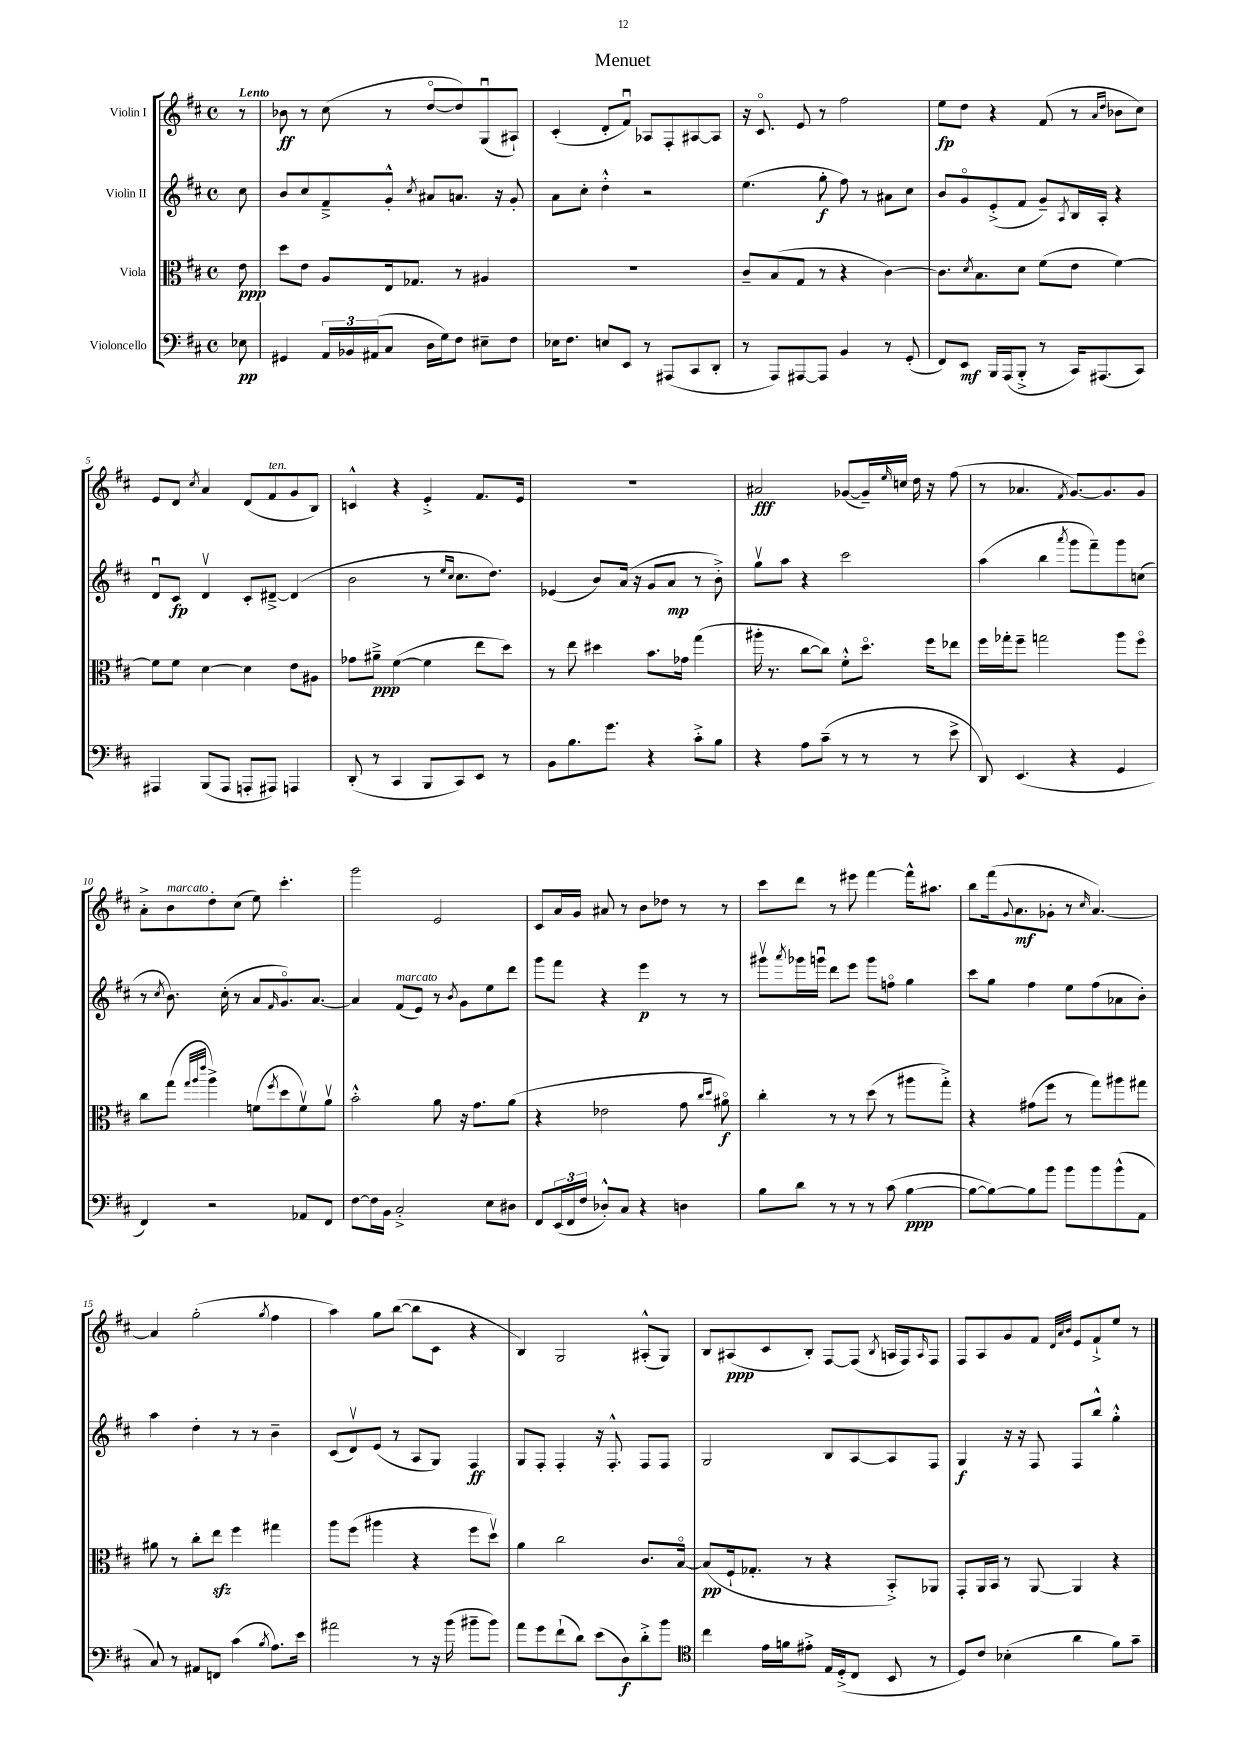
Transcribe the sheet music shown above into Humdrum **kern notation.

**kern	**dynam	**kern	**dynam	**kern	**dynam	**kern	**dynam
*part4	*part4	*part3	*part3	*part2	*part2	*part1	*part1
*staff4	*staff4	*staff3	*staff3	*staff2	*staff2	*staff1	*staff1
*I"Violoncello	*	*I"Viola	*	*I"Violin II	*	*I"Violin I	*
*clefF4	*	*clefC3	*	*clefG2	*	*clefG2	*
*k[f#c#]	*	*k[f#c#]	*	*k[f#c#]	*	*k[f#c#]	*
*M4/4	*	*M4/4	*	*M4/4	*	*M4/4	*
*met(c)	*	*met(c)	*	*met(c)	*	*met(c)	*
=	=	=	=	=	=	=	=
!	!	!	!	!	!	!LO:TX:a:B:t=Lento	!
8E-X\	pp	8e\	ppp	8cc#\	.	8r	.
=1	=1	=1	=1	=1	=1	=1	=1
4GG#X/	.	8dd\L	.	8b/L	.	8b-X\	ff
.	.	8e\J	.	8cc#/	.	8r	.
24AA/LL	.	8A/L	.	8f#~^/	.	(8cc#\	.
24BB-X/	.	.	.	.	.	.	.
(24AA#X/J	.	.	.	.	.	.	.
8C#/J	.	16E/k	.	8g'^^/J	.	8r	.
.	.	8.G-X/J	.	.	.	.	.
.	.	.	.	8qcc#/	.	.	.
16D\LL	.	.	.	8a#X/L	.	[8dd/L	.
16G\J)	.	.	.	.	.	.	.
8F#\J	.	8r	.	8.an/J	.	8dd/])	.
8E#X~\L	.	4A#X/	.	.	.	(8Gu/	.
.	.	.	.	16r	.	.	.
8F#\J	.	.	.	8g'/	.	8A#X`/J)	.
=2	=2	=2	=2	=2	=2	=2	=2
16E-X\KL	.	1r	.	8a\L	.	(4c#'/	.
8.F#\J	.	.	.	.	.	.	.
.	.	.	.	8cc#'\J	.	.	.
8En/L	.	.	.	4dd'^^\	.	8d'/L	.
8EE/J	.	.	.	.	.	8f#u/J)	.
8r	.	.	.	2r	.	8A-X/L	.
(8AAA#X/L	.	.	.	.	.	8F#'/	.
8CC#/	.	.	.	.	.	[8A#X/	.
8DD'/J	.	.	.	.	.	8A#/J]	.
=3	=3	=3	=3	=3	=3	=3	=3
8r	.	8c#~/L	.	(4.ee\	.	16r	.
.	.	.	.	.	.	8.c#/	.
8AAA/L)	.	(8B/	.	.	.	.	.
[8AAA#X/	.	8G/J	.	.	.	8e/	.
8AAA#/J]	.	8r	.	8gg'\	f	8r	.
4BB/	.	4r	.	8ff#\)	.	2ff#\	.
.	.	.	.	8r	.	.	.
8r	.	[4c#\)	.	8a#X\L	.	.	.
(8GG'/	.	.	.	8cc#\J	.	.	.
=4	=4	=4	=4	=4	=4	=4	=4
8FF#/L)	.	8.c#\L]	.	8b/L	.	8ee\L	fp
8EE/J	mf	.	.	8g/	.	8dd\J	.
.	.	8qd/	.	.	.	.	.
.	.	8.B\	.	.	.	.	.
16BBB/LL	.	.	.	(8e'^/	.	4r	.
(16AAA/J	.	.	.	.	.	.	.
8BBB'^/J	.	8d\J	.	8f#/J	.	.	.
8r	.	(8f#\L	.	8g~/L)	.	(8f#/	.
.	.	.	.	8qA/	.	.	.
16CC#/KL)	.	8e\J	.	16B/L	.	8r	.
(8.AAA#X/	.	.	.	16A'/JJ	.	.	.
.	.	.	.	.	.	16qqa/LL	.
.	.	.	.	.	.	16qqdd/JJ	.
.	.	[4f#\)	.	4r	.	8b-X\L	.
8CC#/J)	.	.	.	.	.	8cc#\J)	.
!!LO:LB:g=z
=5	=5	=5	=5	=5	=5	=5	=5
4AAA#X/	.	8f#\L]	.	8du/L	.	8e/L	.
.	.	8f#\J	.	8c#/J	fp	8d/J	.
.	.	.	.	.	.	8qcc#/	.
(8BBB/L	.	[4d\	.	4dv/	.	4a/	.
8AAA#/J	.	.	.	.	.	.	.
8AAAn'/L	.	4d\]	.	8c#'/L	.	(8d/L	.
!	!	!	!	!	!	!LO:TX:a:i:t=ten.	!
8AAA#X/J)	.	.	.	[8d#X~^/J	.	8f#/	.
4AAAn/	.	8e\L	.	(4d#/]	.	8g/	.
.	.	8A#X\J	.	.	.	8B/J)	.
=6	=6	=6	=6	=6	=6	=6	=6
(8DD'/	.	8g-X\L	.	2b\	.	4cn^^/	.
8r	.	8a#X~^\J	ppp	.	.	.	.
4CC#/	.	([4f#\	.	.	.	4r	.
8BBB/L	.	4f#\]	.	8r	.	4e'^/	.
.	.	.	.	16qqee/LL	.	.	.
.	.	.	.	16qqcc#/JJ	.	.	.
8CC#/)	.	.	.	8.cc#\L	.	.	.
8EE/J	.	8ee\L	.	.	.	8.f#/L	.
.	.	.	.	8.dd\J)	.	.	.
8r	.	8dd\J)	.	.	.	.	.
.	.	.	.	.	.	16e/Jk	.
=7	=7	=7	=7	=7	=7	=7	=7
8BB\L	.	8r	.	(4e-X/	.	1r	.
8.B\	.	8ee\	.	.	.	.	.
.	.	4dd#X\	.	8b/L)	.	.	.
8.g\J	.	.	.	.	.	.	.
.	.	.	.	(16a/Jk	.	.	.
.	.	.	.	16r	.	.	.
4r	.	8.b\L	.	8g/L	.	.	.
.	.	.	.	8a/J	mp	.	.
.	.	16g-X\Jk	.	.	.	.	.
8c#'^\L	.	(4gg\	.	8r	.	.	.
8B\J	.	.	.	8b'^\)	.	.	.
=8	=8	=8	=8	=8	=8	=8	=8
4r	.	16aa#X'\	.	8ggv\L	.	2a#X/	fff
.	.	8.r	.	.	.	.	.
.	.	.	.	8aa\J	.	.	.
8A\L	.	[8cc#\L	.	4r	.	.	.
(8c#~\J	.	8cc#\J])	.	.	.	.	.
8r	.	8f#'^^\L	.	2ccc#\	.	([8g-X/L	.
8r	.	8.dd\J	.	.	.	16g-~/L])	.
.	.	.	.	.	.	16qqee/	.
.	.	.	.	.	.	16ccn/JJ	.
8r	.	.	.	.	.	16dd\	.
.	.	16ff#\KL	.	.	.	16r	.
8e^\	.	8ee-X\J	.	.	.	(8ff#\	.
=9	=9	=9	=9	=9	=9	=9	=9
8DD/)	.	16ff#\LL	.	(4aa\	.	8r	.
.	.	16gg-X'\J	.	.	.	.	.
(4.EE/	.	8ff#~\J	.	.	.	4.a-X/	.
.	.	2ggn\	.	4bb\	.	.	.
.	.	.	.	8qaaa/	.	8qf#/	.
4r	.	.	.	8ggg\L	.	[8.g/L)	.
.	.	.	.	8fff#~\)	.	.	.
.	.	.	.	.	.	8.g/]	.
4GG/	.	8aa\L	.	8ggg\	.	.	.
.	.	8ff#\J	.	(8ccn\J	.	8g/J	.
!!LO:LB:g=z
=10	=10	=10	=10	=10	=10	=10	=10
4FF#/)	.	8cc#\L	.	8r	.	8a'^\L	.
.	.	.	.	8qcc#/	.	.	.
!	!	!	!	!	!	!LO:TX:a:i:t=marcato	!
.	.	(8gg\J	.	8.b\)	.	8b\	.
.	.	32qqgg/LLL	.	.	.	.	.
.	.	32qqaa/	.	.	.	.	.
.	.	32qqeee/JJJ	.	.	.	.	.
2r	.	4aa^\)	.	.	.	8dd'\	.
.	.	.	.	(16cc#'\	.	.	.
.	.	.	.	8r	.	(8cc#\J	.
.	.	(8fn\L	.	8a/L	.	8ee\)	.
.	.	8qff#/	.	16qqf#/	.	.	.
.	.	8dd\	.	8.g/)	.	4.ccc#'\	.
8AA-X/L	.	8fv\)	.	.	.	.	.
.	.	.	.	[8.a/J	.	.	.
8FF#/J	.	8av\J	.	.	.	.	.
=11	=11	=11	=11	=11	=11	=11	=11
[8F#\L	.	2b'^^\	.	4a/]	.	2ggg\	.
16F#\L]	.	.	.	.	.	.	.
16BB\JJ	.	.	.	.	.	.	.
!	!	!	!	!LO:TX:a:i:t=marcato	!	!	!
2C#'^/	.	.	.	(8f#/L	.	.	.
.	.	.	.	8e/J)	.	.	.
.	.	8a\	.	8r	.	2e/	.
.	.	.	.	8qb/	.	.	.
.	.	16r	.	8g\L	.	.	.
.	.	8.g\L	.	.	.	.	.
8E\L	.	.	.	8ee\	.	.	.
8D#X\J	.	(8a\J	.	8ddd\J	.	.	.
=12	=12	=12	=12	=12	=12	=12	=12
8FF#/L	.	4r	.	8ggg\L	.	8c#/L	.
(24EE/L	.	.	.	8fff#\J	.	16a/L	.
24FF#/	.	.	.	.	.	.	.
.	.	.	.	.	.	16g/JJ	.
24F#/JJ	.	.	.	.	.	.	.
8D-X'^^/L)	.	2e-X\	.	4r	.	8a#X/	.
8C#/J	.	.	.	.	.	8r	.
4r	.	.	.	4eee\	p	8b\L	.
.	.	.	.	.	.	8dd-X\J	.
4Dn\	.	8g\	.	8r	.	8r	.
.	.	16qqcc#/LL	.	.	.	.	.
.	.	16qqdd/JJ	.	.	.	.	.
.	.	8a#X\)	f	8r	.	8r	.
=13	=13	=13	=13	=13	=13	=13	=13
8B\L	.	4cc#'\	.	8ggg#Xv\L	.	8ccc#\L	.
.	.	.	.	8qaaa/	.	.	.
8d\J	.	.	.	16ggg-X\L	.	8ddd\J	.
.	.	.	.	16gggnu\JJ	.	.	.
8r	.	8r	.	8ddd\L	.	8r	.
8r	.	8r	.	8eee\J	.	8eee#X\	.
8r	.	(8dd\	.	8ggg\L	.	[4fff#\	.
(8c#\	.	8r	.	8ffn\J	.	.	.
[4B\	ppp	8aa#X\L	.	4gg\	.	16fff#^^\KL]	.
.	.	.	.	.	.	8.aa#X\J	.
.	.	8gg'^\J)	.	.	.	.	.
=14	=14	=14	=14	=14	=14	=14	=14
8B\L_	.	4r	.	8ccc#\L	.	8bb\L	.
8B\_)	.	.	.	8gg\J	.	(16fff#\k	.
.	.	.	.	.	.	8qqg/	.
.	.	.	.	.	.	8.a\	mf
8B\]	.	(8g#X\L	.	4ff#\	.	.	.
8b\J	.	8ff#\J	.	.	.	8g-X'\J	.
8b\L	.	8r	.	8ee\L	.	8r	.
.	.	.	.	.	.	16qqcc#/	.
8b\	.	8gg\L)	.	(8ff#\	.	[4.a/)	.
(8b^^\	.	8aa#X\	.	8a-X\	.	.	.
8AA\J	.	8gg#X\J	.	8b'\J)	.	.	.
!!LO:LB:g=z
=15	=15	=15	=15	=15	=15	=15	=15
8C#/)	.	8a#X\	.	4aa\	.	4a/]	.
8r	.	8r	.	.	.	.	.
8AA#X/L	.	8cc#'\L	.	4dd'\	.	(2gg'\	.
8FFn/J	.	8eezz\J	.	.	.	.	.
(4c#\	.	4ff#\	.	8r	.	.	.
.	.	.	.	8r	.	.	.
8qB/	.	.	.	.	.	8qgg/	.
8.A\L)	.	4gg#X\	.	4b~\	.	4ff#\	.
16e\Jk	.	.	.	.	.	.	.
=16	=16	=16	=16	=16	=16	=16	=16
2a#X\	.	8aa\L	.	(8c#/L	.	4aa\)	.
.	.	(8ff#\J	.	8dv/)	.	.	.
.	.	4aa#X\	.	(8e/J	.	8gg\L	.
.	.	.	.	8r	.	([8bb\J	.
8r	.	4r	.	8A/L	.	8bb\L]	.
16r	.	.	.	8G/J)	.	8c#\J	.
(16b\	.	.	.	.	.	.	.
8b#X~\L	.	8ff#\L	.	4F#/	ff	4r	.
8b#\J)	.	8ddv\J)	.	.	.	.	.
=17	=17	=17	=17	=17	=17	=17	=17
8a\L	.	4a\	.	8G/L	.	4B/)	.
8g\	.	.	.	8F#'/J	.	.	.
(8f#`\	.	2cc#\	.	4F#'/	.	2G/	.
8d\J)	.	.	.	.	.	.	.
(8e\L	.	.	.	16r	.	.	.
.	.	.	.	8.F#'^^/	.	.	.
8D\)	f	.	.	.	.	.	.
8d'^\	.	8.c#/L	.	8F#/L	.	(8A#X'^^/L	.
8b\J	.	.	.	8F#/J	.	8G/J)	.
.	.	[16B/Jk	.	.	.	.	.
=18	=18	=18	=18	=18	=18	=18	=18
*clefC4	*	*	*	*	*	*	*
4cc#\	.	(8B/L]	pp	2G/	.	8B/L	.
.	.	16F#`/k	.	.	.	(8A#X/	ppp
.	.	8.G-X'/J	.	.	.	.	.
16e\LL	.	.	.	.	.	8c#/	.
16fn\J	.	.	.	.	.	.	.
8e#X'^\J	.	8r	.	.	.	8B'/J)	.
16E/LL	.	4r	.	8B/L	.	[8F#/L	.
(16D'^/J	.	.	.	.	.	.	.
8C#/J	.	.	.	[8A/	.	(8F#/J]	.
.	.	.	.	.	.	8qB/	.
8BB/	.	8BB'^/L)	.	8A/]	.	16An/LL	.
.	.	.	.	.	.	16F#/J)	.
.	.	.	.	.	.	16qqA/	.
8r	.	8AA-X/J	.	8F#/J	.	8F#/J	.
=19	=19	=19	=19	=19	=19	=19	=19
8D/L)	.	8GG'/L	.	4G/	f	8F#/L	.
8c#/J	.	16AA/L	.	.	.	8A/	.
.	.	16BB/JJ	.	.	.	.	.
(4B-X'\	.	8r	.	16r	.	8g/	.
.	.	.	.	16r	.	.	.
.	.	[8AA/	.	8F#/	.	8f#/J	.
.	.	.	.	.	.	32qqd/LLL	.
.	.	.	.	.	.	32qqa/	.
.	.	.	.	.	.	32qqb/JJJ	.
4a\	.	4AA/]	.	8F#/L	.	8e/L	.
.	.	.	.	8bb^^/J	.	8f#`^/	.
8f#\L)	.	4r	.	4gg'^^\	.	8ee/J	.
8g~\J	.	.	.	.	.	8r	.
==	==	==	==	==	==	==	==
*-	*-	*-	*-	*-	*-	*-	*-
